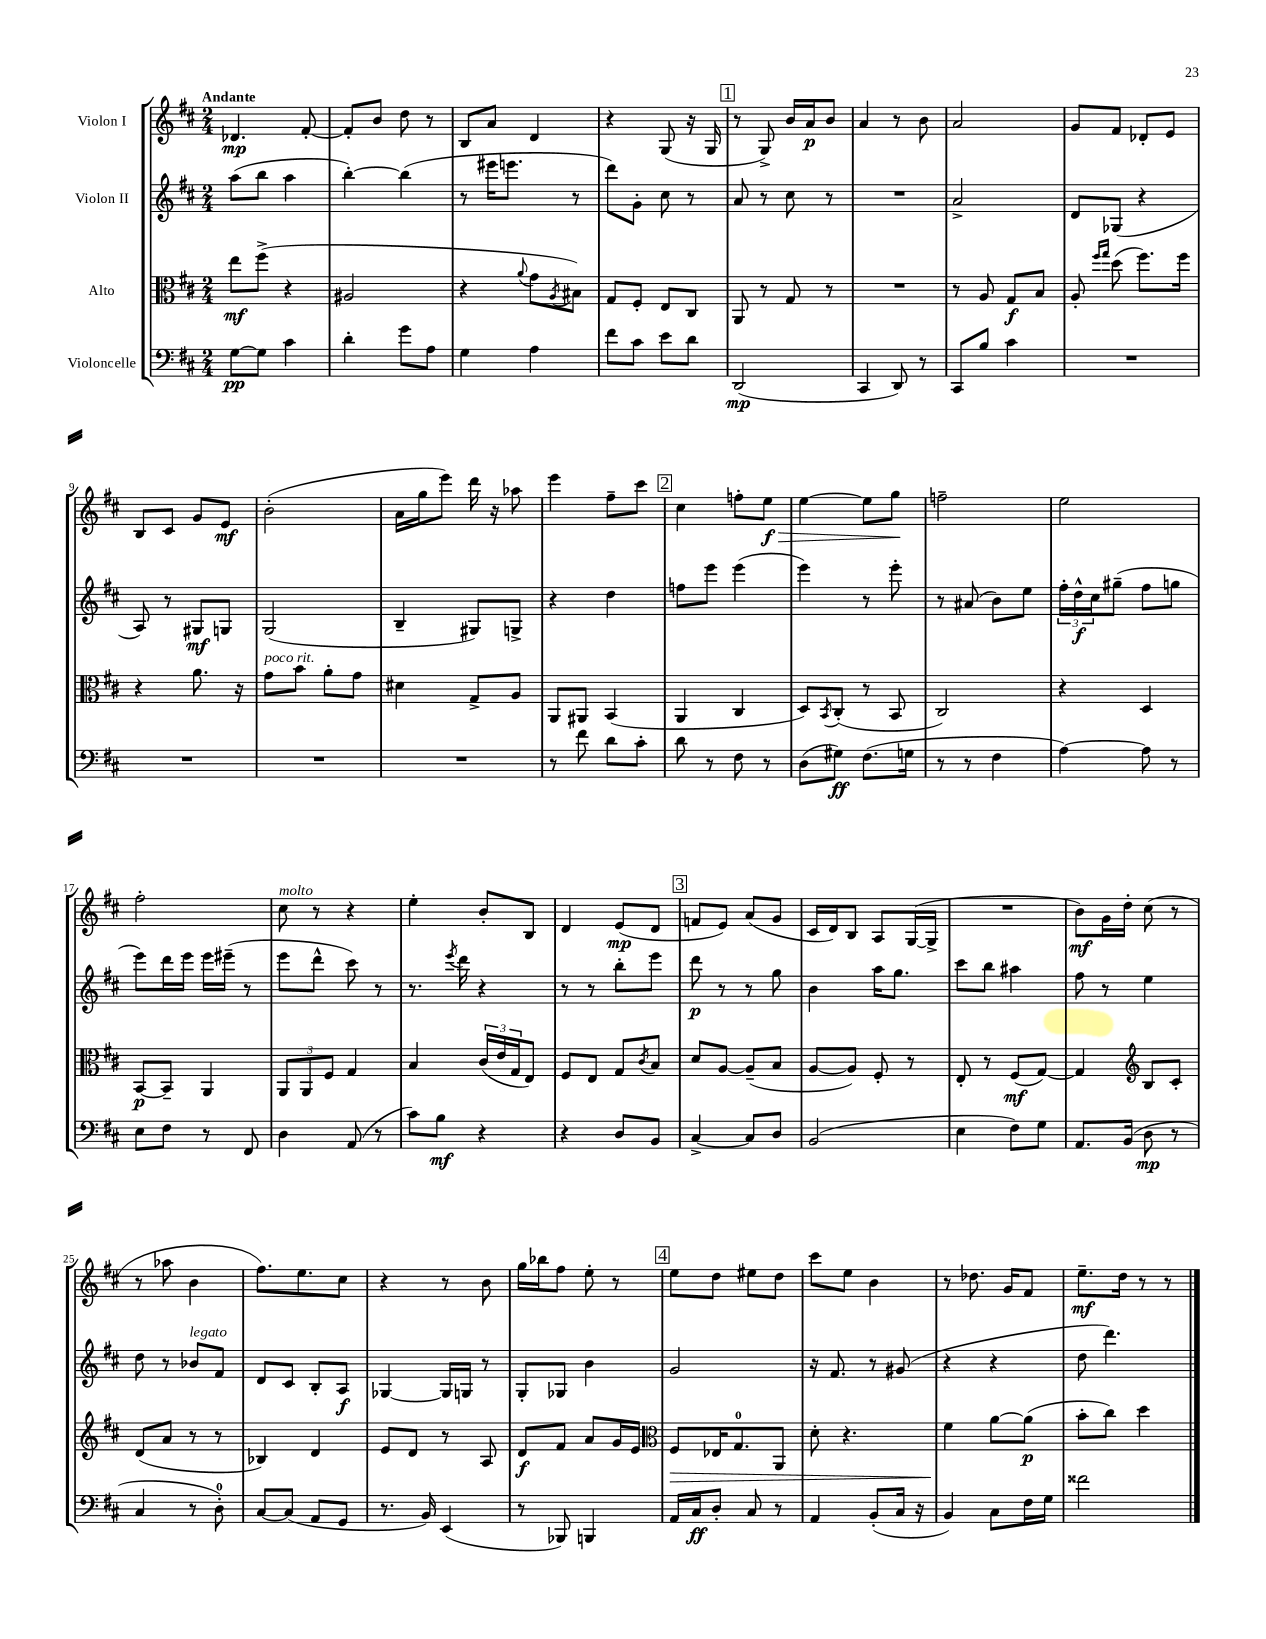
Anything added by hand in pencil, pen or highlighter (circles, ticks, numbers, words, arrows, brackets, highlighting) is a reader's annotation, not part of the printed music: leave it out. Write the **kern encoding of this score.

**kern	**kern	**kern	**kern
*staff4	*staff3	*staff2	*staff1
*clefF4	*clefC3	*clefG2	*clefG2
*k[f#c#]	*k[f#c#]	*k[f#c#]	*k[f#c#]
*M2/4	*M2/4	*M2/4	*M2/4
[8G\L	8ee\L	(8aa\L	4.d-/
8G\]J	(8ff#^\J	8bb\J	.
4c#\	4r	4aa\	.
.	.	.	[8f#'/
=	=	=	=
4d'\	2A#/	[4bb'\)	8f#'/]L
.	.	.	8b/J
8g\L	.	(4bb\]	8dd\
8A\J	.	.	8r
=	=	=	=
4G\	4r	8r	8B/L
.	.	16eee#\LK	8a/J
.	.	8.eee\J	.
.	8qqa/	.	.
4A\	8g\L	.	4d/
.	8qA/	.	.
.	8B#\J)	8r	.
=	=	=	=
8f#\L	8G/L	8ddd\L)	4r
8c#\J	8F#'/J	8g'\J	.
8e\L	8E/L	8cc#\	(8G/
8d\J	8C#/J	8r	16r
.	.	.	16G/
=	=	=	=
(2DD/	8AA/	8a/	8r
.	8r	8r	8G^/)
.	8G/	8cc#\	16b/LL
.	.	.	16a/J
.	8r	8r	8b/J
=	=	=	=
4CC#/	2r	2r	4a/
8DD/)	.	.	8r
8r	.	.	8b\
=	=	=	=
8CC#/L	8r	2a^/	2a/
8B/J	8A/	.	.
4c#\	8G/L	.	.
.	8B/J	.	.
=	=	=	=
2r	8A'/	8d/L	8g/L
.	16qqff#/LL	.	.
.	16qqgg/JJ	.	.
.	(8dd\	(8G-/J	8f#/J
.	8.ff#\L)	4r	8d-'/L
.	.	.	8e/J
.	16ff#\Jk	.	.
=	=	=	=
2r	4r	8A/)	8B/L
.	.	8r	8c#/J
.	8.a\	8G#/L	8g/L
.	.	8G/J	8e/J
.	16r	.	.
=	=	=	=
2r	8g\L	(2G/	(2b'\
.	8b\J	.	.
.	8a'\L	.	.
.	8g\J	.	.
=	=	=	=
2r	4d#\	4B~/	16a\LL
.	.	.	16gg\J
.	.	.	8eee\J)
.	8G^/L	8G#/L)	16ddd\
.	.	.	16r
.	8A/J	8G^/J	8aa-\
=	=	=	=
8r	8AA/L	4r	4eee\
8f#\	8AA#/J	.	.
8d\L	(4BB/	4dd\	8ff#~\L
8c#'\J	.	.	8ccc#\J
=	=	=	=
8d\	4AA/	8ff\L	4cc#\
8r	.	8eee\J	.
8F#\	4C#/	(4eee\	8ff'\L
8r	.	.	8ee\J
=	=	=	=
(8D\L	8D/L)	4eee\)	[4ee\
.	8qBB/	.	.
8G#\J)	(8C#'/J	.	.
(8.F#\L	8r	8r	8ee\]L
.	8BB/	8eee'\	8gg\J
16G\Jk	.	.	.
=	=	=	=
8r	2C#/)	8r	2ff~\
8r	.	(8a#/	.
4F#\	.	8b\L)	.
.	.	8ee\J	.
=	=	=	=
[4A\)	4r	24ff#'\LL	2ee\
.	.	24dd^^\	.
.	.	24cc#\J	.
.	.	(8gg#~\J	.
8A\]	4D/	8ff#\L	.
8r	.	8gg\J	.
=	=	=	=
8E\L	[8BB/L	8eee\L)	2ff#'\
8F#\J	8BB~/]J	16ddd\L	.
.	.	16eee\JJ	.
8r	4AA/	16eee\LL	.
.	.	(16eee#~\JJ	.
8FF#/	.	8r	.
=	=	=	=
4D\	12AA/L	8eee\L	8cc#\
.	12AA/	.	.
.	.	8ddd^^\J	8r
.	12F#/J	.	.
(8AA/	4G/	8ccc#\)	4r
8r	.	8r	.
=	=	=	=
8c#\L)	4B/	8.r	4ee'\
8B\J	.	.	.
.	.	8qeee/	.
.	.	16ddd\	.
4r	(24c#/LL	4r	8b'/L
.	24e/	.	.
.	24G/J	.	.
.	8E/J)	.	8B/J
=	=	=	=
4r	8F#/L	8r	4d/
.	8E/J	8r	.
8D/L	8G/L	8bb'\L	(8e/L
.	8qc#/	.	.
8BB/J	8B/J	8eee\J	8d/J
=	=	=	=
[4C#^/	8d/L	8ddd\	8f/L
.	[8A/J	8r	8e/J)
8C#/]L	(8A~/]L	8r	(8a/L
8D/J	8B/J	8gg\	8g/J
=	=	=	=
(2BB/	[8A/L	4b\	16c#/LL
.	.	.	16d/J)
.	8A/]J)	.	8B/J
.	8F#'/	16aa\LK	8A/L
.	.	8.gg\J	.
.	8r	.	([16G/L
.	.	.	16G^/]JJ
=	=	=	=
4E\	8E'/	8ccc#\L	2r
.	8r	8bb\J	.
8F#\L)	(8F#/L	4aa#\	.
8G\J	[8G/J)	.	.
=	=	=	=
8.AA/L	4G/]	8ff#\	8b\L)
.	.	8r	16g\L
(16BB/Jk	.	.	16dd'\JJ
*	*clefG2	*	*
8D\	8B/L	4ee\	(8cc#\
8r	8c#'/J	.	8r
=	=	=	=
4C#/	(8d/L	8dd\	8r
.	8a/J	8r	8aa-\
8r	8r	8b-/L	4b\
8D'\)	8r	8f#/J	.
=	=	=	=
[8C#/L	4B-/)	8d/L	8.ff#\L)
(8C#/]J	.	8c#/J	.
.	.	.	8.ee\
8AA/L	4d/	8B'/L	.
8GG/J	.	8A/J	8cc#\J
=	=	=	=
8.r	8e/L	[4G-/	4r
.	8d/J	.	.
16BB/)	.	.	.
(4EE/	8r	16G-/]LL	8r
.	.	16G/JJ	.
.	8A/	8r	8b\
=	=	=	=
8r	8d/L	8G'/L	16gg\LL
.	.	.	16bb-\J
8BBB-/)	8f#/J	8G-/J	8ff#\J
4BBB/	8a/L	4b\	8ee'\
.	16g/L	.	8r
.	16e/JJ	.	.
=	=	=	=
*	*clefC3	*	*
16AA/LL	8F#/L	2g/	8ee\L
16C#/J	.	.	.
8D'/J	16E-/K	.	8dd\J
.	8.G/	.	.
8C#/	.	.	8ee#\L
8r	8AA/J	.	8dd\J
=	=	=	=
4AA/	8d'\	16r	8ccc#\L
.	.	8.f#/	.
.	4.r	.	8ee\J
(8BB'/L	.	8r	4b\
16C#/Jk	.	(8g#/	.
16r	.	.	.
=	=	=	=
4BB/)	4f#\	4r	8r
.	.	.	8.dd-\
8C#\L	[8a\L	4r	.
.	.	.	16g/LK
16F#\L	(8a\]J	.	8f#/J
16G\JJ	.	.	.
=	=	=	=
2f##\	8b'\L	8dd\	8.ee~\L
.	8cc#\J)	4.ddd\)	.
.	.	.	16dd\Jk
.	4dd\	.	8r
.	.	.	8r
==	==	==	==
*-	*-	*-	*-
